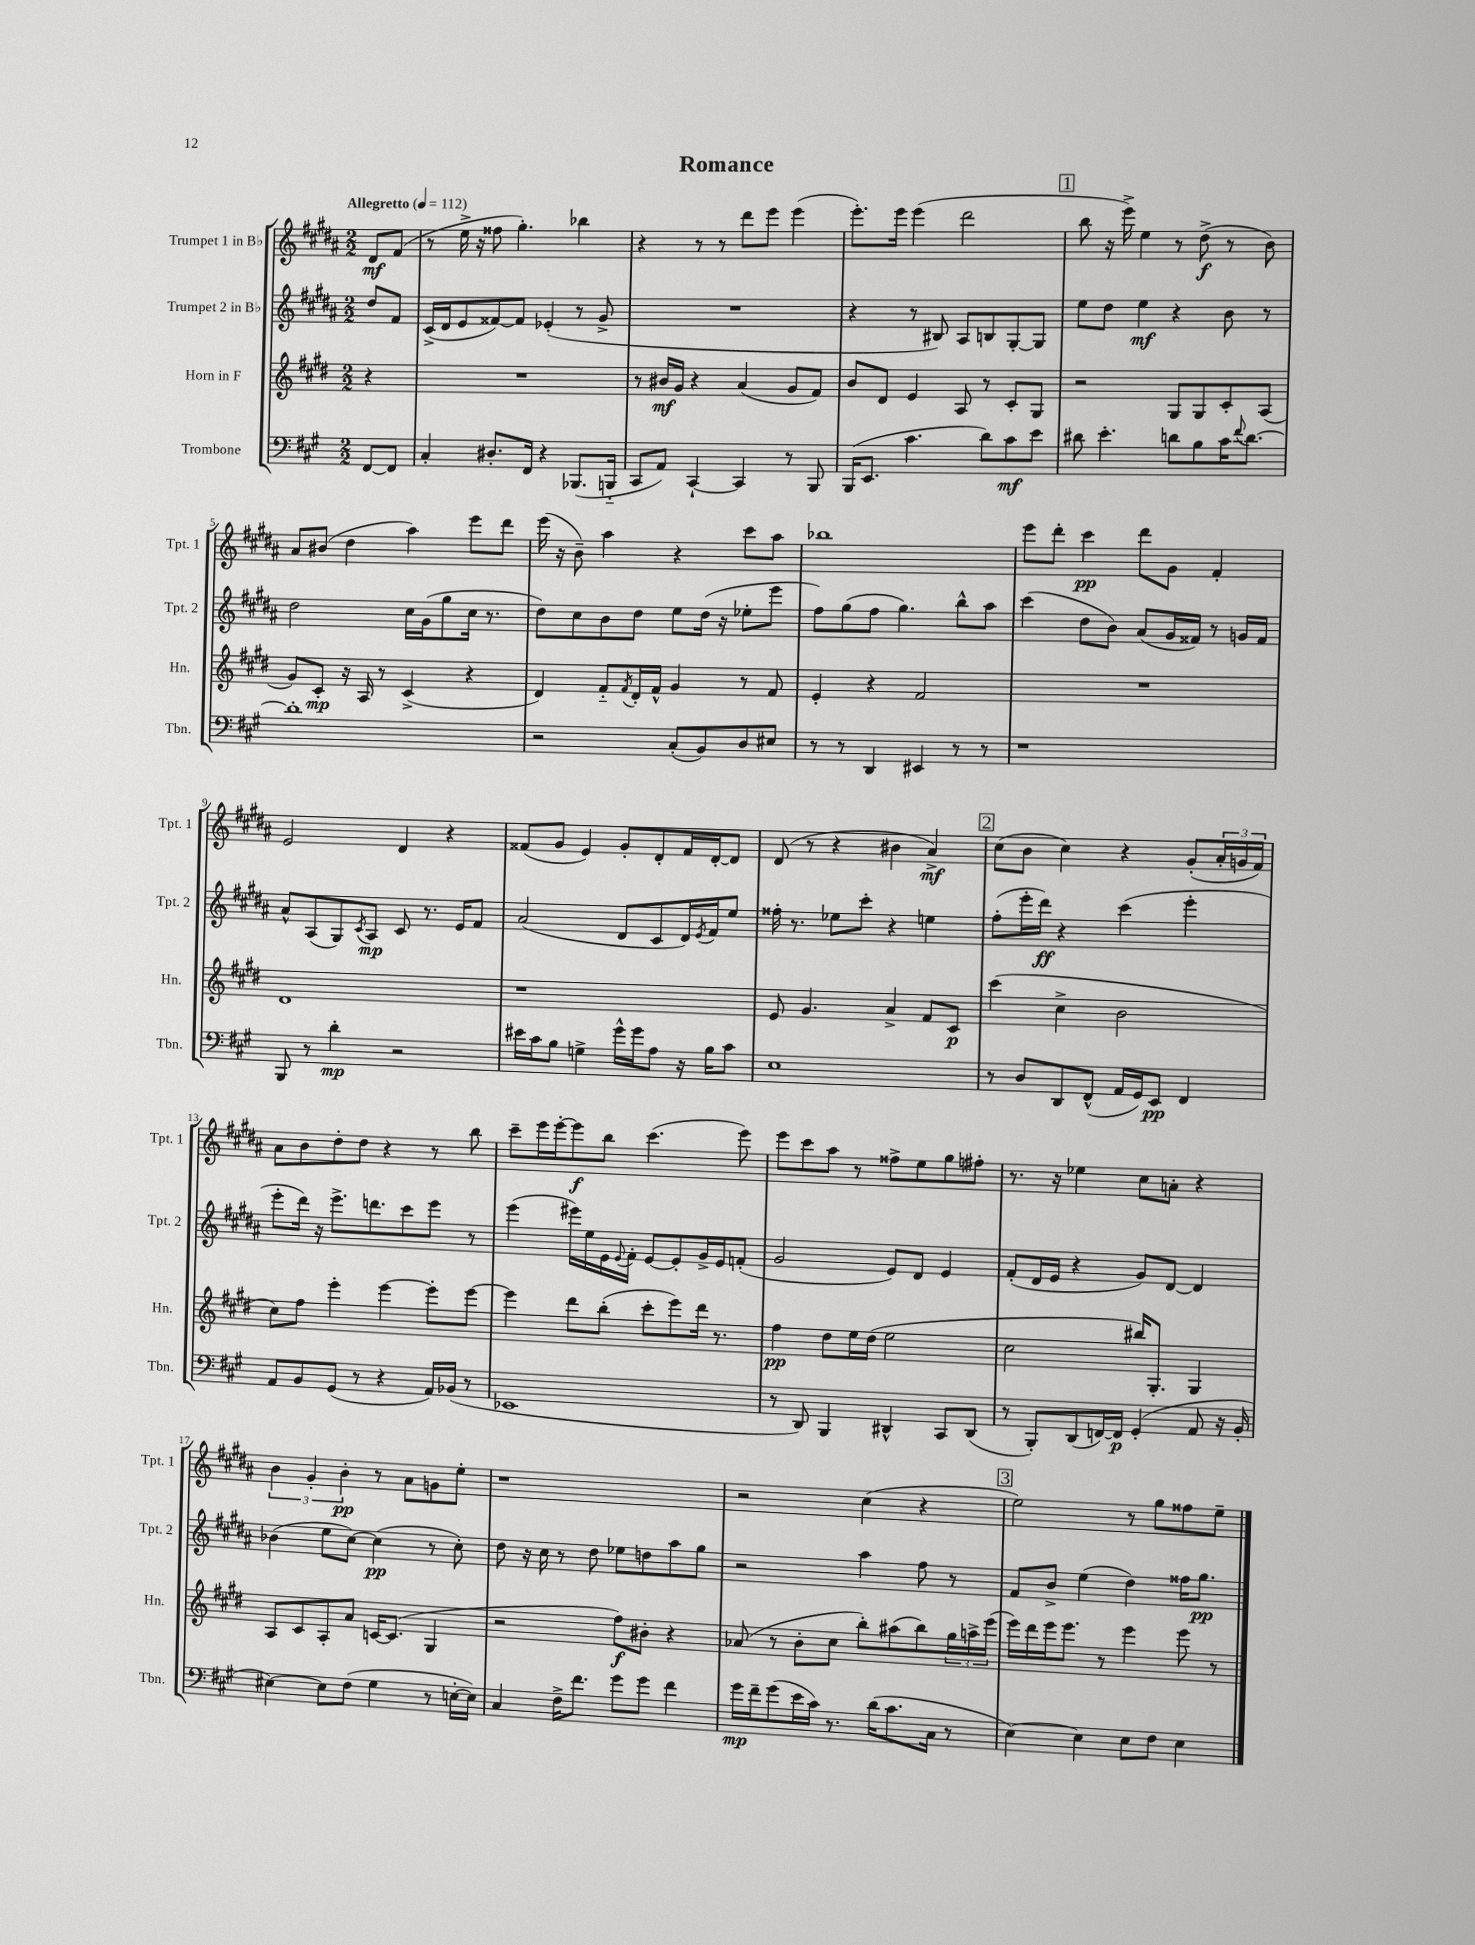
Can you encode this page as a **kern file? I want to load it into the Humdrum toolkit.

**kern	**dynam	**kern	**dynam	**kern	**dynam	**kern	**dynam
*part4	*part4	*part3	*part3	*part2	*part2	*part1	*part1
*staff4	*staff4	*staff3	*staff3	*staff2	*staff2	*staff1	*staff1
*I"Trombone	*	*I"Horn in F	*	*I"Trumpet 2 in B♭	*	*I"Trumpet 1 in B♭	*
*I'Tbn.	*	*I'Hn.	*	*I'Tpt. 2	*	*I'Tpt. 1	*
*clefF4	*	*clefG2	*	*clefG2	*	*clefG2	*
*k[f#c#g#]	*	*k[f#c#g#d#]	*	*k[f#c#g#d#a#]	*	*k[f#c#g#d#a#]	*
*M2/2	*	*M2/2	*	*M2/2	*	*M2/2	*
*MM112	*	*MM112	*	*MM112	*	*MM112	*
=	=	=	=	=	=	=	=
!	!	!	!	!	!	!LO:TX:a:B:t=Allegretto	!
[8FF#/L	.	4r	.	8dd#/L	.	8d#/L	mf
8FF#/J]	.	.	.	8f#/J	.	(8f#/J	.
=1	=1	=1	=1	=1	=1	=1	=1
4C#'/	.	1r	.	(16c#^/LL	.	8r	.
.	.	.	.	16d#/J	.	.	.
.	.	.	.	8e/	.	16ee^\	.
.	.	.	.	.	.	16r	.
8.D#X'/L	.	.	.	[8f##X/)	.	8ff##X\	.
.	.	.	.	8f##/J]	.	4.gg#'\)	.
16FF#/Jk	.	.	.	.	.	.	.
4r	.	.	.	(4e-X'/	.	.	.
(8.BBB-X/L	.	.	.	8r	.	4bb-X\	.
.	.	.	.	8g#^/	.	.	.
16BBBn/Jk	.	.	.	.	.	.	.
=2	=2	=2	=2	=2	=2	=2	=2
8CC#/L	.	8r	.	1r	.	4r	.
8AA/J)	.	16b#X/LL	mf	.	.	.	.
.	.	16g#/JJ	.	.	.	.	.
[4CC#`/	.	4r	.	.	.	8r	.
.	.	.	.	.	.	8r	.
4CC#/]	.	(4a/	.	.	.	8ddd#\L	.
.	.	.	.	.	.	8eee\J	.
8r	.	8g#/L	.	.	.	(4eee\	.
8BBB/	.	8f#/J)	.	.	.	.	.
=3	=3	=3	=3	=3	=3	=3	=3
(16BBB/KL	.	8b/L	.	4r	.	8.eee'\L)	.
8.EE/J	.	.	.	.	.	.	.
.	.	8d#/J	.	.	.	.	.
.	.	.	.	.	.	16eee\Jk	.
4.c#\	.	4e/	.	8r	.	(4eee\	.
.	.	.	.	8B#X/)	.	.	.
.	.	8A/	.	8A#/L	.	2ddd#\	.
8d\L)	.	8r	.	8Bn/	.	.	.
8c#\	mf	8c#'/L	.	[8G#'/	.	.	.
8e\J	.	8G#/J	.	8G#/J]	.	.	.
!!LO:REH:place=s1:t=1
=4	=4	=4	=4	=4	=4	=4	=4
8d#X\	.	2r	.	8ee\L	.	8bb\	.
4.e'\	.	.	.	8dd#\J	.	16r	.
.	.	.	.	.	.	16eee^\)	.
.	.	.	.	4ee\	mf	4ee\	.
8dn\L	.	8G#/L	.	4r	.	8r	.
8B\	.	8G#/	.	.	.	(8dd#^\	f
16c#\K	.	8c#'/	.	8b\	.	8r	.
8qqf#/	.	.	.	.	.	.	.
[8.d\J	.	.	.	.	.	.	.
.	.	(8A/J	.	8r	.	8b\)	.
!!LO:LB:g=z
=5	=5	=5	=5	=5	=5	=5	=5
1d']	.	8g#/L)	.	2dd#\	.	8a#/L	.
.	.	8c#'/J	mp	.	.	(8b#X/J	.
.	.	16r	.	.	.	4dd#\	.
.	.	16A/	.	.	.	.	.
.	.	8r	.	.	.	.	.
.	.	(4c#^/	.	16cc#\LL	.	4aa#\)	.
.	.	.	.	(16g#\J	.	.	.
.	.	.	.	8gg#\	.	.	.
.	.	4r	.	16cc#\Jk	.	8eee\L	.
.	.	.	.	8.r	.	.	.
.	.	.	.	.	.	8ddd#\J	.
=6	=6	=6	=6	=6	=6	=6	=6
2r	.	4d#/)	.	8dd#\L)	.	(16eee\	.
.	.	.	.	.	.	16r	.
.	.	.	.	8cc#\	.	8b~\)	.
.	.	8f#/L	.	8b\	.	4aa#\	.
.	.	8qf#/	.	.	.	.	.
.	.	16d#'/L	.	8dd#\J	.	.	.
.	.	16f#^^/JJ	.	.	.	.	.
(8C#'/L	.	4g#/	.	8ee\L	.	4r	.
8BB/)	.	.	.	(16dd#\Jk	.	.	.
.	.	.	.	16r	.	.	.
8D/	.	8r	.	8ee-X'\L	.	8ccc#\L	.
8E#X/J	.	8f#/	.	8eee\J	.	8aa#\J	.
=7	=7	=7	=7	=7	=7	=7	=7
8r	.	4e'/	.	8ff#\L)	.	1bb-X	.
8r	.	.	.	(8gg#\	.	.	.
4DD/	.	4r	.	8ff#\J	.	.	.
.	.	.	.	4.gg#\)	.	.	.
4EE#X/	.	2f#/	.	.	.	.	.
8r	.	.	.	8bb^^\L	.	.	.
8r	.	.	.	8aa#\J	.	.	.
=8	=8	=8	=8	=8	=8	=8	=8
1r	.	1r	.	(4ccc#\	.	8eee\L	.
.	.	.	.	.	.	8ddd#'\J	.
.	.	.	.	8dd#\L	.	4ccc#\	pp
.	.	.	.	8b\J)	.	.	.
.	.	.	.	(8a#/L	.	8ddd#\L	.
.	.	.	.	16g#/L	.	8g#\J	.
.	.	.	.	16f##X/JJ)	.	.	.
.	.	.	.	8r	.	4f#'/	.
.	.	.	.	16gn/LL	.	.	.
.	.	.	.	16f##/JJ	.	.	.
!!LO:LB:g=z
=9	=9	=9	=9	=9	=9	=9	=9
8BBB/	.	1d#	.	8a#^^/L	.	2e/	.
8r	.	.	.	(8A#/	.	.	.
4d'\	mp	.	.	8G#/)	.	.	.
.	.	.	.	8qc#/	.	.	.
.	.	.	.	8A#/J	mp	.	.
2r	.	.	.	8c#/	.	4d#/	.
.	.	.	.	8.r	.	.	.
.	.	.	.	.	.	4r	.
.	.	.	.	16e/KL	.	.	.
.	.	.	.	8f#/J	.	.	.
=10	=10	=10	=10	=10	=10	=10	=10
16e#X\LL	.	1r	.	(2a#/	.	(8f##X/L	.
16c#\J	.	.	.	.	.	.	.
8B\J	.	.	.	.	.	8g#/J	.
4Gn^\	.	.	.	.	.	4e/)	.
16g#^^\LL	.	.	.	8d#/L	.	8g#'/L	.
16g#\J	.	.	.	.	.	.	.
8A\J	.	.	.	8c#/	.	8d#'/	.
16r	.	.	.	16d#/L)	.	16f##/L	.
.	.	.	.	8qe/	.	.	.
16B\KL	.	.	.	16f#/J	.	[16d#'/J	.
8c#\J	.	.	.	8ee/J	.	8d#/J]	.
=11	=11	=11	=11	=11	=11	=11	=11
1E	.	8e/	.	16ff##X'\	.	(8d#/	.
.	.	.	.	8.r	.	.	.
.	.	4.g#/	.	.	.	8r	.
.	.	.	.	8ee-X\L	.	4r	.
.	.	.	.	8ccc#'\J	.	.	.
.	.	4a^/	.	4r	.	4b#X\	.
.	.	8f#/L	.	4een\	.	4a#^/)	mf
.	.	8c#/J	p	.	.	.	.
!!LO:REH:place=s1:t=2
=12	=12	=12	=12	=12	=12	=12	=12
8r	.	(4ccc#\	.	(8ff#'\L	.	(8cc#\L	.
8D/L	.	.	.	16eee'\L	.	8b\J	.
.	.	.	.	16ddd#\JJ)	ff	.	.
8DD/	.	4cc#^\	.	4r	.	4cc#\)	.
(8FF#^^/J	.	.	.	.	.	.	.
16AA/LL	.	2b\	.	(4ccc#\	.	4r	.
16GG#/J)	.	.	.	.	.	.	.
8EE/J	pp	.	.	.	.	.	.
4FF#/	.	.	.	4eee'\	.	(8g#'/L	.
.	.	.	.	.	.	24a#'/L	.
.	.	.	.	.	.	24gn/	.
.	.	.	.	.	.	24f#/JJ)	.
!!LO:LB:g=z
=13	=13	=13	=13	=13	=13	=13	=13
8AA/L	.	8cc#\L)	.	8eee'\L	.	8a#\L	.
8BB/	.	8ff#\J	.	16ddd#\Jk)	.	8b\	.
.	.	.	.	16r	.	.	.
(8GG#/J	.	4eee'\	.	8.eee^\L	.	8dd#'\	.
8r	.	.	.	.	.	8dd#\J	.
.	.	.	.	8.dddn\	.	.	.
4r	.	[4eee\	.	.	.	4r	.
.	.	.	.	8ccc#\	.	.	.
16AA/LL)	.	8eee'\L]	.	8eee\J	.	8r	.
(16BB-X/JJ	.	.	.	.	.	.	.
8r	.	[8eee\J	.	8r	.	8bb\	.
=14	=14	=14	=14	=14	=14	=14	=14
1EE-X	.	4eee\]	.	(4eee\	.	8ccc#~\L	.
.	.	.	.	.	.	16eee\L	.
.	.	.	.	.	.	[16eee'\J	.
.	.	8ddd#\L	.	16eee#X\LL)	.	8eee\]	f
.	.	.	.	16ee\	.	.	.
.	.	(8bb'\J	.	16e\	.	8bb\J	.
.	.	.	.	8qqe/	.	.	.
.	.	.	.	16f#'\JJ	.	.	.
.	.	8ccc#'\L	.	[8e/L	.	(4.ccc#\	.
.	.	8eee\)	.	8e'/]	.	.	.
.	.	16ddd#\Jk	.	16g#^/L	.	.	.
.	.	8.r	.	16e/J	.	.	.
.	.	.	.	(8fn'/J	.	8eee\)	.
=15	=15	=15	=15	=15	=15	=15	=15
8r	.	4ff#\	pp	2g#/	.	8eee\L	.
8DD/)	.	.	.	.	.	8ccc#\	.
4BBB/	.	8dd#\L	.	.	.	8aa#\J	.
.	.	16ee\L	.	.	.	8r	.
.	.	(16dd#\JJ	.	.	.	.	.
4DD#X^^/	.	2ee\	.	8e/L)	.	8ff##X^\L	.
.	.	.	.	8d#/J	.	8ee\	.
8CC#/L	.	.	.	4e/	.	8gg#\	.
(8DD#/J	.	.	.	.	.	8ff#X'\J	.
=16	=16	=16	=16	=16	=16	=16	=16
8r	.	2cc#\	.	(8f#'/L	.	8.r	.
8BBB'/L)	.	.	.	16d#/L	.	.	.
.	.	.	.	16e/JJ	.	16r	.
(8DD/	.	.	.	4r	.	4ee-X\	.
[16FFn/L)	.	.	.	.	.	.	.
16FF/JJ]	p	.	.	.	.	.	.
(4GG#'/	.	16bb#X/KL)	.	8g#/L)	.	8cc#\L	.
.	.	8.G#'/J	.	.	.	.	.
.	.	.	.	[8d#/J	.	8an'\J	.
8AA/	.	4G#/	.	4d#/]	.	4r	.
16r	.	.	.	.	.	.	.
16BB'/	.	.	.	.	.	.	.
!!LO:LB:g=z
=17	=17	=17	=17	=17	=17	=17	=17
[4E#X\)	.	8A/L	.	(4b-X\	.	6b\	.
.	.	8c#/	.	.	.	.	.
.	.	.	.	.	.	6g#'/	.
8E#\L]	.	8A'/	.	8ee\L	.	.	.
.	.	.	.	.	.	6b'\	pp
(8F#\J	.	8a/J	.	[8cc#\J)	.	.	.
4G#\	.	[16cn/KL	.	(4cc#\]	pp	8r	.
.	.	(8.c/J]	.	.	.	.	.
.	.	.	.	.	.	8a#\L	.
8r	.	4G#/	.	8r	.	8gn\	.
[16En'\LL	.	.	.	8cc#'\)	.	8ee'\J	.
16E\JJ])	.	.	.	.	.	.	.
=18	=18	=18	=18	=18	=18	=18	=18
4C#/	.	2r	.	8dd#\	.	1r	.
.	.	.	.	16r	.	.	.
.	.	.	.	16cc#\	.	.	.
16F#^\KL	.	.	.	8r	.	.	.
8.f#\J	.	.	.	.	.	.	.
.	.	.	.	8dd#\	.	.	.
8g#\L	.	8ff#\L)	f	8ee-X\L	.	.	.
8g#\J	.	8b#X'\J	.	8ddn\	.	.	.
4f#\	.	4r	.	8aa#\	.	.	.
.	.	.	.	8gg#\J	.	.	.
=19	=19	=19	=19	=19	=19	=19	=19
16g#\LL	mp	(8a-X/	.	2r	.	2r	.
16f#~\J	.	.	.	.	.	.	.
(8g#\	.	8r	.	.	.	.	.
16e\L	.	8b'\L	.	.	.	.	.
16c#\JJ)	.	.	.	.	.	.	.
8.r	.	8cc#\J	.	.	.	.	.
.	.	8bb'\L)	.	4aa#\	.	(4cc#\	.
(16d\KL	.	.	.	.	.	.	.
8.c#\	.	(8aa#X\	.	.	.	.	.
.	.	8bb\)	.	8ff#\	.	4r	.
16C#\Jk	.	.	.	.	.	.	.
8r	.	24gg#\L	.	8r	.	.	.
.	.	24aan^\	.	.	.	.	.
.	.	(24eee\JJ	.	.	.	.	.
!!LO:REH:place=s1:t=3
=20	=20	=20	=20	=20	=20	=20	=20
[4E\)	.	16eee\LL)	.	8f#/L	.	2ee\)	.
.	.	16ddd#\	.	.	.	.	.
.	.	16eee\J	.	8b^/J	.	.	.
.	.	8.eee\J	.	.	.	.	.
4E\]	.	.	.	(4ee\	.	.	.
.	.	8r	.	.	.	.	.
8E\L	.	4eee\	.	4dd#\)	.	8r	.
8F#\J	.	.	.	.	.	8gg#\L	.
4E\	.	8eee\	.	16ff##X\KL	.	8ff##X\	.
.	.	.	.	8.gg#\J	pp	.	.
.	.	8r	.	.	.	8ee~\J	.
==	==	==	==	==	==	==	==
*-	*-	*-	*-	*-	*-	*-	*-
